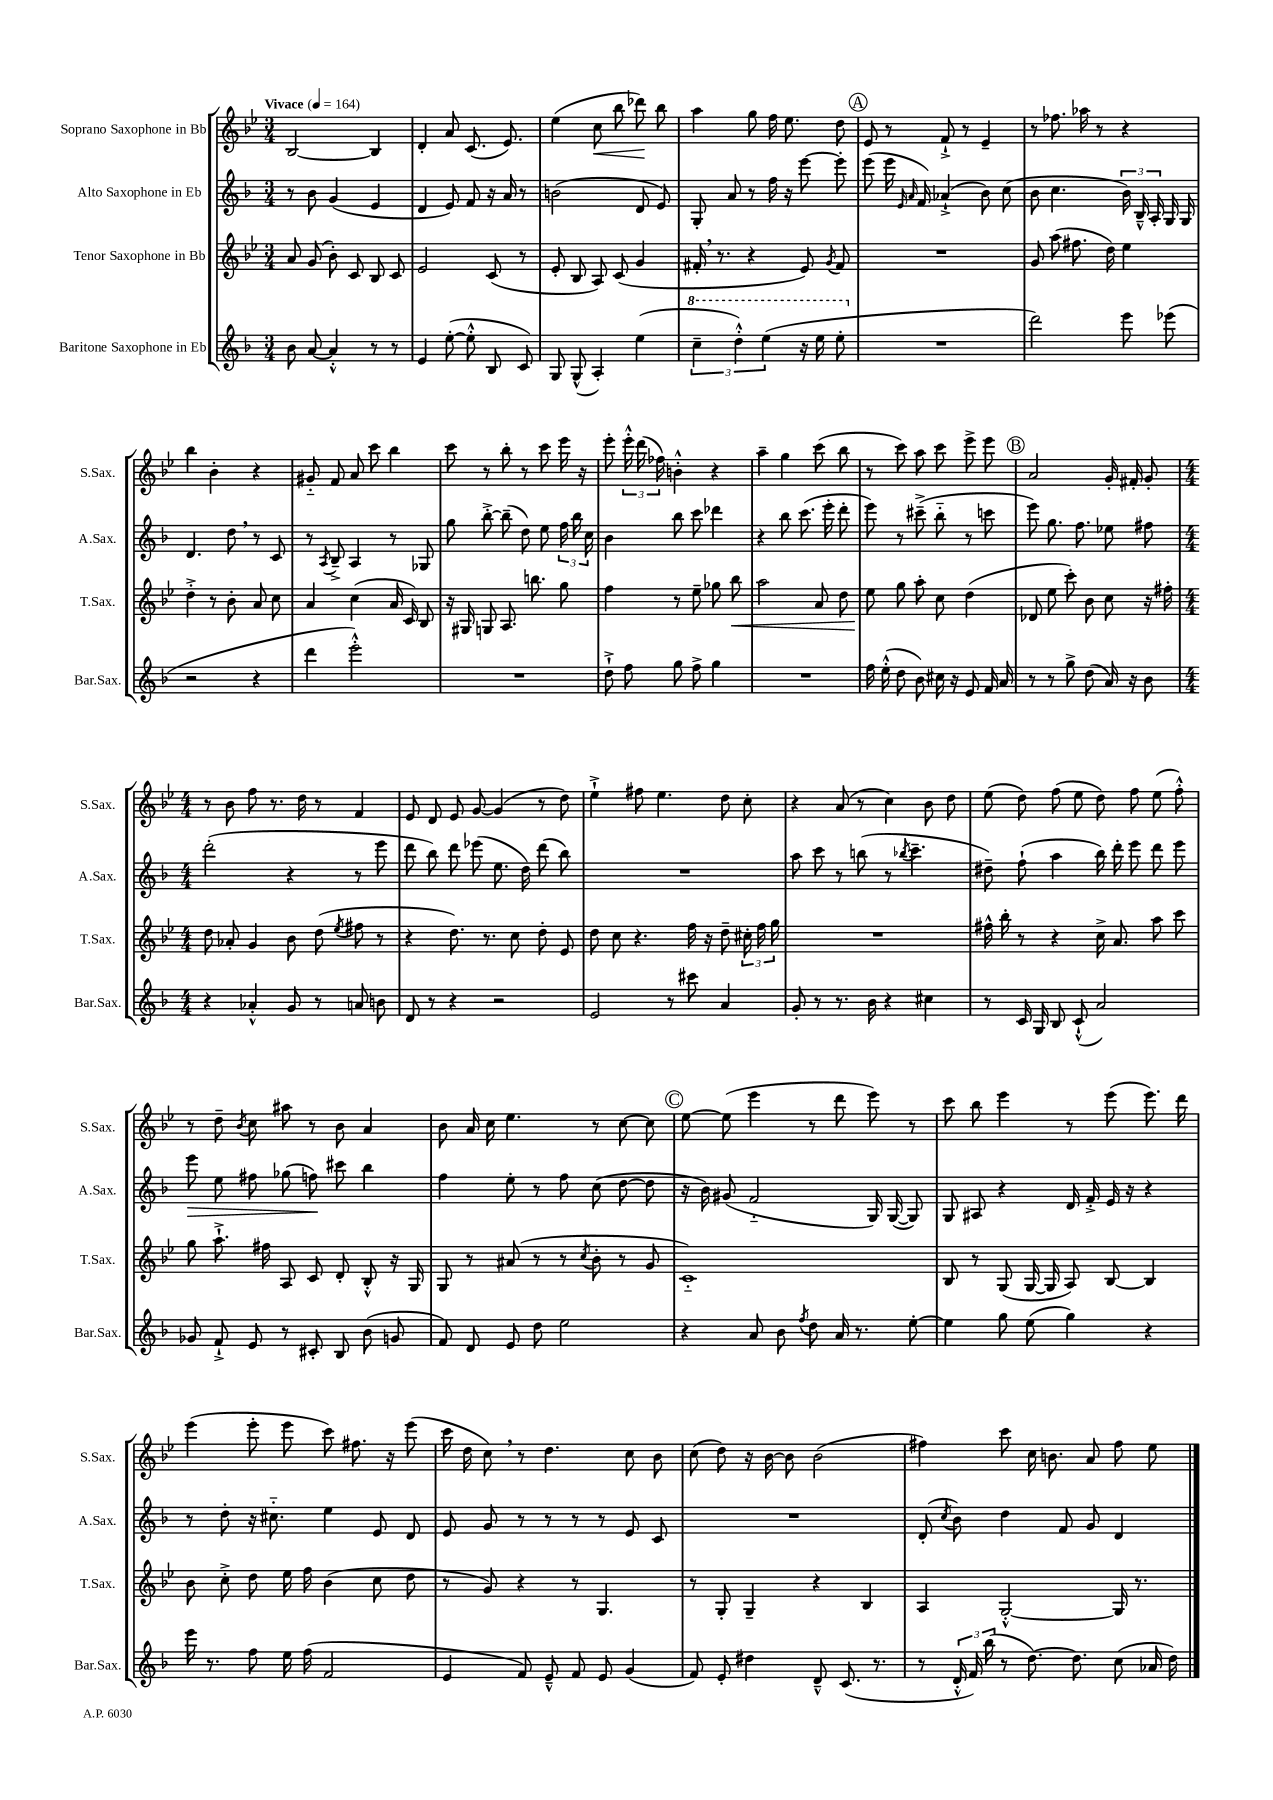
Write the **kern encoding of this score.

**kern	**kern	**kern	**kern
*staff4	*staff3	*staff2	*staff1
*clefG2	*clefG2	*clefG2	*clefG2
*k[b-]	*k[b-e-]	*k[b-]	*k[b-e-]
*M3/4	*M3/4	*M3/4	*M3/4
*MM164	*MM164	*MM164	*MM164
8b-\	8a/	8r	[2B-/
[8a/	(8g/	8b-\	.
4a'^^/]	8b-'\)	(4g/	.
.	8c/	.	.
8r	8B-/	4e/	4B-/]
8r	8c/	.	.
=	=	=	=
4e/	2e-/	4d/	4d'/
([8ee'\	.	8e/)	8a/
8ee'^^\]	.	8f/	(8.c/
8B-/	(8c/	16r	.
.	.	16a/	8.e-/)
8c/)	8r	8r	.
=	=	=	=
8G/	8e-'/	(2b\	(4ee-\
(8G^^/	8B-/	.	.
4A'/)	8A/)	.	8cc\
.	(8c/	.	8bb-\
(4ee\	4g/	8d/	8ddd-\)
.	.	8e/)	8bb-\
=	=	=	=
6ccc~\	16f#'/	8G'/	4aa\
.	8.r	.	.
.	.	8a/	.
6ddd'^^\)	.	.	.
.	4r	8r	8gg\
(6eee\	.	.	.
.	.	16ff\	16ff\
.	.	16r	8.ee-\
16r	8e-/)	[8eee\	.
16eee\	.	.	.
.	8qg/	.	.
8eee'\	8f#/	8eee'\]	8dd\
=	=	=	=
2.r	2.r	(8eee\	8e-/
.	.	16eee\	8r
.	.	16qqe/	.
.	.	16qqa/	.
.	.	16f/)	.
.	.	(4a-`^/	8f`^/
.	.	.	8r
.	.	8b-\)	4e-~/
.	.	(8cc\	.
=	=	=	=
2ddd\)	8g/	8b-\	8r
.	(8aa\	4.cc\	8.ff-\
.	8.ff#\	.	.
.	.	.	16aa-\
.	.	.	8r
.	16dd\)	.	.
8eee\	4ee-\	24b-\)	4r
.	.	24B-~^^/	.
.	.	24A'/	.
(8eee-\	.	16G/	.
.	.	16G/	.
=	=	=	=
2r	4dd'^\	4.d/	4bb-\
.	8r	.	4b-'\
.	8b-'\	8dd\	.
4r	8a/	8r	4r
.	8cc\	8c/	.
=	=	=	=
4ddd\	4a/	8r	8g#'~/
.	.	8qA/	.
.	.	8B-~^/	8f/
2eee'^^\)	(4cc\	4A/	8a/
.	.	.	8ccc\
.	16a/	8r	4bb-\
.	16c/)	.	.
.	8B-/	8G-/	.
=	=	=	=
2.r	16r	8gg\	8ccc\
.	16G#/	.	.
.	8G/	[8bb-'^\	8r
.	8.A/	(8bb-~\]	8bb-'\
.	.	8dd\)	8r
.	8.bb\	.	.
.	.	8ee\	8ccc\
.	8gg\	24ff\	16eee-\
.	.	24bb-\	.
.	.	.	16r
.	.	24cc\	.
=	=	=	=
8dd`^\	4ff\	4b-\	8eee-'\
8ff\	.	.	24eee-'^^\
.	.	.	(24ddd\
.	.	.	24ff-\)
8gg\	8r	8bb-\	4b'^^\
8ff^\	8ee-~\	8ccc\	.
4gg\	8gg-\	4ddd-\	4r
.	8bb-\	.	.
=	=	=	=
2.r	2aa\	4r	4aa~\
.	.	8bb-\	4gg\
.	.	(8.ccc\	.
.	8a/	.	(8ccc\
.	.	16eee'\	.
.	8dd\	8ddd'\	8bb-\
=	=	=	=
16ff\	8ee-\	8eee\)	8r
(16ee'^^\	.	.	.
8dd\	8gg\	8r	8ccc\)
8b-\)	8aa'\	(8ccc#~^\	8aa\
16cc#\	8cc\	8bb-'~\	8ccc\
16r	.	.	.
8e/	(4dd\	8r	8eee-^\
16f/	.	8ccc\	8eee-\
16a/	.	.	.
=	=	=	=
8r	8d-/	8eee\)	2a/
8r	8ee-\	8.gg\	.
8gg^\	8ccc'\)	.	.
.	.	8.ff\	.
(8dd\	8b-\	.	.
16a/)	8cc\	8ee-\	16g'/
16r	.	.	16f#'/
8b-\	16r	8ff#\	8g'/
.	16ff#'\	.	.
=	=	=	=
*M4/4	*M4/4	*M4/4	*M4/4
4r	8dd\	(2ddd'\	8r
.	8a-'/	.	8b-\
4a-'^^/	4g/	.	8ff\
.	.	.	8.r
8g/	8b-\	4r	.
.	.	.	16dd\
8r	(8dd\	.	8r
.	8qee-/	.	.
8a/	8ff#\	8r	4f/
8b\	8r	8eee\	.
=	=	=	=
8d/	4r	8ddd\	8e-/
8r	.	8bb-\)	8d/
4r	8.dd\)	8ddd\	8e-/
.	.	(8eee-\	[8g/
.	8.r	.	.
2r	.	8.ee\	(4g/]
.	8cc\	.	.
.	.	16dd\)	.
.	8dd'\	(8ddd\	8r
.	8e-/	8bb-\)	8dd\)
=	=	=	=
2e/	8dd\	1r	4ee-`^\
.	8cc\	.	.
.	4.r	.	8ff#\
.	.	.	4.ee-\
8r	.	.	.
8ccc#\	16ff\	.	.
.	16r	.	.
4a/	8dd~\	.	8dd\
.	24cc#'\	.	8cc'\
.	24ff\	.	.
.	24gg\	.	.
=	=	=	=
8g'/	1r	8aa\	4r
8r	.	8ccc\	.
8.r	.	8r	(8a/
.	.	(8bb\	8r
16b-\	.	.	.
4r	.	8r	4cc\)
.	.	8qbb-/	.
.	.	4.ccc~\	.
4cc#\	.	.	8b-\
.	.	.	8dd\
=	=	=	=
8r	16ff#^^\	8dd#~\)	(8ee-\
.	16bb-'\	.	.
16c/	8r	(8ff`\	8dd\)
16G/	.	.	.
8B-/	4r	4aa\	(8ff\
(8c`^^/	.	.	8ee-\
2a/)	16cc^\	16bb-\)	8dd\)
.	8.a/	16ddd'\	.
.	.	8eee\	8ff\
.	8aa\	8ddd\	(8ee-\
.	8ccc\	8eee\	8ff'^^\)
=	=	=	=
8g-/	8gg\	8eee\	8r
8f`^/	8.aa`^\	8ee\	8dd~\
.	.	.	8qb-/
8e/	.	8ff#\	8cc\
.	16ff#\	.	.
8r	8A/	(8gg-\	8aa#\
8c#'/	8c/	8ff\)	8r
8B-/	8d'/	8ccc#\	8b-\
(8b-\	8B-'^^/	4bb-\	4a/
8g/	16r	.	.
.	16G/	.	.
=	=	=	=
8f/)	8G/	4ff\	8b-\
8d/	8r	.	16a/
.	.	.	16cc\
8e/	(8a#/	8ee'\	4.ee-\
8dd\	8r	8r	.
2ee\	8r	8ff\	.
.	8qcc/	.	.
.	8b-'\	(8cc\	8r
.	8r	[8dd\	[8cc\
.	8g/	8dd\]	8cc\]
=	=	=	=
4r	1c'~)	16r	[8ee-\
.	.	16b-\)	.
.	.	(8g#/	(8ee-\]
8a/	.	2f'~/	4eee-\
8b-\	.	.	.
8qff/	.	.	.
8dd\	.	.	8r
16a/	.	.	8ddd\
8.r	.	.	.
.	.	16G/)	8eee-\)
.	.	([16G/	.
[8ee'\	.	8G/])	8r
=	=	=	=
4ee\]	8B-/	8G/	8ccc\
.	8r	8A#/	8bb-\
8gg\	(8G/	4r	4eee-\
(8ee\	[16G/	.	.
.	16G/]	.	.
4gg\)	8A/)	16d/	8r
.	.	16f'^/	.
.	[8B-/	16e/	(8eee-\
.	.	16r	.
4r	4B-/]	4r	8.eee-\)
.	.	.	16ddd\
=	=	=	=
16eee\	8b-\	8r	(4eee-\
8.r	.	.	.
.	8cc'^\	8dd'\	.
8ff\	8dd\	16r	8eee-'\
.	.	8.cc#'~\	.
16ee\	16ee-\	.	8eee-\
(16ff\	16ff\	.	.
2f/	(4b-\	4ee\	8ccc\)
.	.	.	8.ff#\
.	8cc\	8e/	.
.	.	.	16r
.	8dd\	8d/	(8eee-\
=	=	=	=
4e/	8r	8e/	16ccc\
.	.	.	16dd\
.	8g/)	8g/	8cc\)
8f/)	4r	8r	8r
8e~^^/	.	8r	4.dd\
8f/	8r	8r	.
8e/	4.G/	8r	.
(4g/	.	8e/	8cc\
.	.	8c/	8b-\
=	=	=	=
8f/)	8r	1r	(8cc\
8e'/	8G'/	.	8dd\)
4dd#\	4G~/	.	16r
.	.	.	[16b-\
.	.	.	8b-\]
8d~^^/	4r	.	(2b-\
(8.c/	.	.	.
.	4B-/	.	.
8.r	.	.	.
=	=	=	=
8r	4A/	(8d'/	4ff#\)
.	.	8qcc/	.
24d'^^/	.	8b-\)	.
24f/)	.	.	.
(24bb-\	.	.	.
8r	[2G'^^/	4dd\	8ccc\
[8.dd\)	.	.	16cc\
.	.	.	8.b\
.	.	8f/	.
8.dd\]	.	.	.
.	.	8g/	8a/
(8cc\	16G/]	4d/	8ff#\
.	8.r	.	.
16a-/	.	.	8ee-\
16dd\)	.	.	.
==	==	==	==
*-	*-	*-	*-
